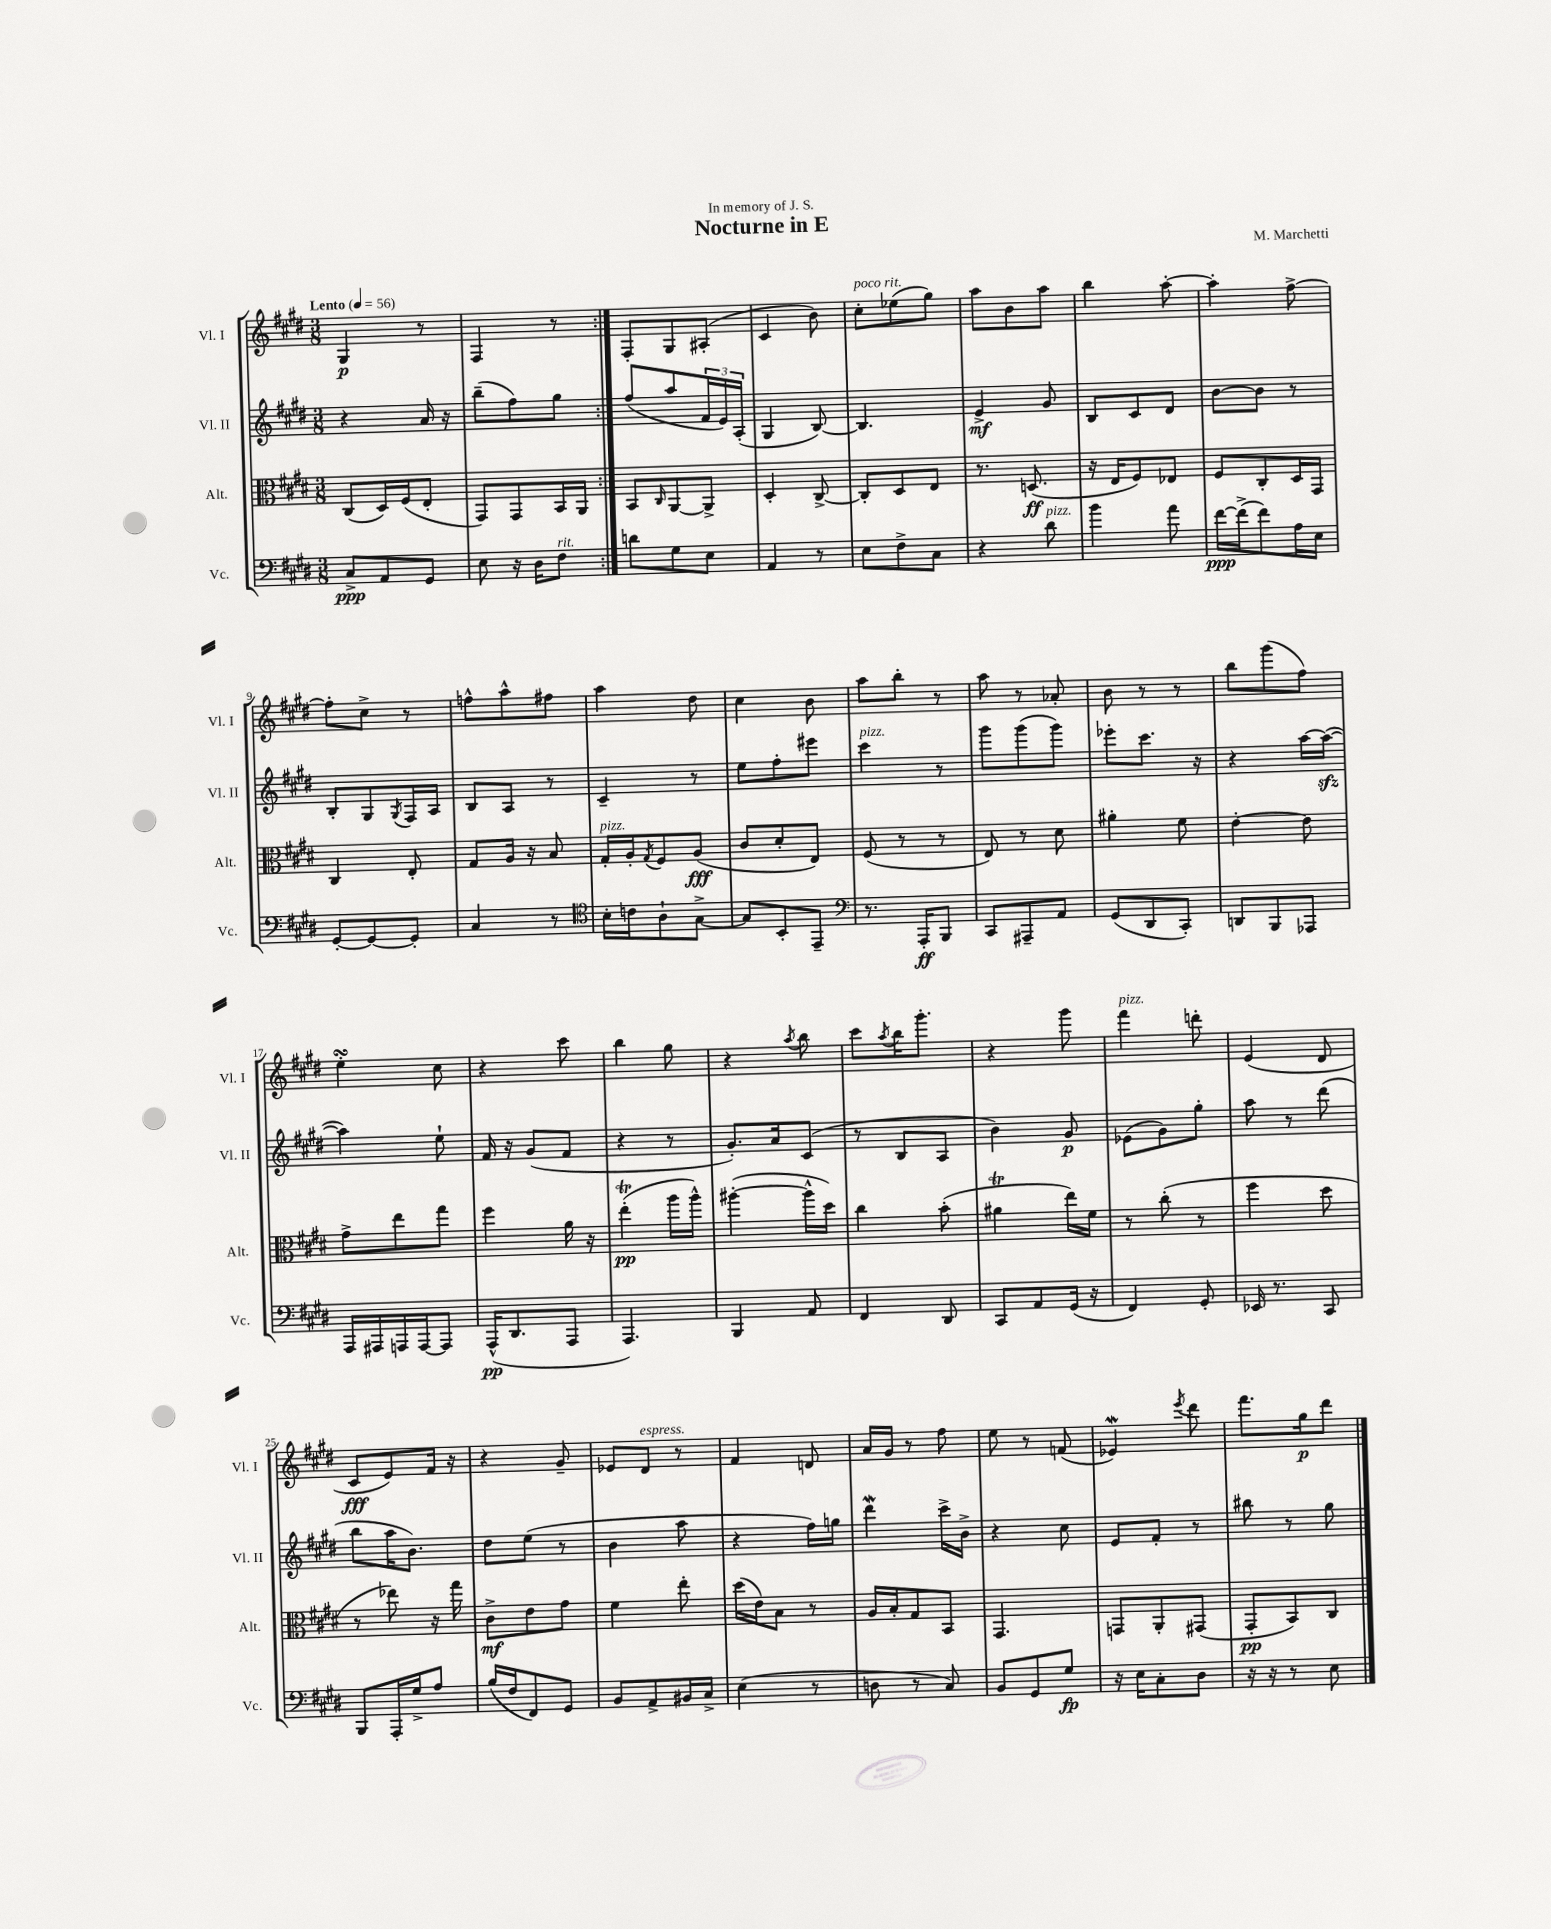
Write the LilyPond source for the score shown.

\header { title = "Nocturne in E" composer = "M. Marchetti" dedication = "In memory of J. S." }
<<
\new StaffGroup <<
\new Staff = "s0" \with { instrumentName = "Vl. I" shortInstrumentName = "Vl. I" } {
    \clef treble \key e \major \numericTimeSignature \time 3/8 \tempo "Lento" 4 = 56
    \repeat volta 2 { gis4\p r8 |
    fis4 r8 | }
    fis8-. gis8 ais8-.( |
    cis'4 b'8) |
    cis''8-.^\markup { \italic "poco rit." } ees''8( gis''8) |
    a''8 b'8 a''8 |
    b''4 a''8~-. |
    a''4-. fis''8~-> |
    fis''8-. cis''8-> r8 |
    f''8-^ a''8-^ fis''8 |
    a''4 dis''8 |
    cis''4 b'8 |
    a''8 b''8-. r8 |
    a''8 r8 aes'8-. |
    b'8 r8 r8 |
    b''8 gis'''8( fis''8) |
    e''4-.\turn cis''8 |
    r4 cis'''8 |
    b''4 gis''8 |
    r4 \acciaccatura { a''8 } b''8 |
    cis'''8 \acciaccatura { a''8 } b''16 gis'''8.-. |
    r4 gis'''8 |
    fis'''4^\markup { \italic "pizz." } d'''8-. |
    e'4( dis'8 |
    cis'8\fff e'8) fis'16 r16 |
    r4 gis'8-- |
    ees'8 dis'8^\markup { \italic "espress." } r8 |
    fis'4 d'8 |
    a'16 gis'16 r8 fis''8 |
    e''8 r8 f'8( |
    ees'4\mordent) \acciaccatura { e'''8 } dis'''8 |
    fis'''8. gis''16\p dis'''8 \bar "|." |
}
\new Staff = "s1" \with { instrumentName = "Vl. II" shortInstrumentName = "Vl. II" } {
    \clef treble \key e \major \numericTimeSignature \time 3/8
    \repeat volta 2 { r4 a'16 r16 |
    b''8--( fis''8) gis''8 | }
    fis''8( a''8 \tuplet 3/2 { fis'16 e'16) a16-.( } |
    gis4 b8~) |
    b4. |
    e'4->\mf gis'8 |
    b8 cis'8 dis'8 |
    b'8~ b'8 r8 |
    b8-. gis8 \acciaccatura { gis8 } fis16 a16 |
    b8 a8 r8 |
    cis'4-- r8 |
    e''8 fis''8-. eis'''8 |
    cis'''4^\markup { \italic "pizz." } r8 |
    gis'''8 gis'''8( gis'''8) |
    ees'''8-. cis'''8. r16 |
    r4 a''16~ a''16~\sfz( |
    a''4) e''8-! |
    fis'16 r16 gis'8( fis'8 |
    r4 r8 |
    gis'8.-.) a'16 cis'8( |
    r8 b8 a8 |
    b'4) gis'8\p |
    ees'8( gis'8) gis''8-. |
    a''8 r8 dis'''8( |
    b''8 a''16 b'8.) |
    dis''8 e''8( r8 |
    b'4 a''8 |
    r4 fis''16) g''16 |
    dis'''4\mordent cis'''16-> b'16-> |
    r4 cis''8 |
    e'8 fis'8-. r8 |
    bis''8 r8 gis''8 \bar "|." |
}
\new Staff = "s2" \with { instrumentName = "Alt." shortInstrumentName = "Alt." } {
    \clef alto \key e \major \numericTimeSignature \time 3/8
    \repeat volta 2 { cis8( dis16) fis16( e8-. |
    gis,8) gis,8 b,16 a,16 | }
    b,8 \grace { cis16 } a,8~ a,8-> |
    dis4-. cis8~-> |
    cis8-. dis8 e8 |
    r8. d8.\ff( |
    r16 e16 fis8) ees8 |
    fis8 cis8-. dis16 gis,16 |
    cis4 e8-. |
    gis8 a16 r16 b8 |
    gis16-.^\markup { \italic "pizz." } a16-. \acciaccatura { gis8 } fis8 a8\fff( |
    cis'8 dis'8-. e8) |
    fis8( r8 r8 |
    e8) r8 dis'8 |
    ais'4-. fis'8 |
    e'4~-. e'8 |
    gis'8-> e''8 gis''8 |
    fis''4 a'16 r16 |
    e''4-.\trill\pp( a''16 a''16-^) |
    ais''4~-.( ais''16-^ dis''16) |
    cis''4 b'8-.( |
    ais'4\trill e''16) fis'16 |
    r8 cis''8-.( r8 |
    fis''4 dis''8 |
    r8 ees''8) r16 gis''16 |
    cis'8->\mf e'8 gis'8 |
    fis'4 e''8-. |
    dis''16( e'16) b8 r8 |
    a16 b16-. gis8 b,8 |
    gis,4. |
    g,8 a,8-. gis,8( |
    gis,8-.\pp b,8) cis8 \bar "|." |
}
\new Staff = "s3" \with { instrumentName = "Vc." shortInstrumentName = "Vc." } {
    \clef bass \key e \major \numericTimeSignature \time 3/8
    \repeat volta 2 { cis8->\ppp a,8 gis,8 |
    e8 r16 dis16 fis8^\markup { \italic "rit." } | }
    d'8 gis8 e8 |
    a,4 r8 |
    e8 fis8-> cis8 |
    r4 dis'8^\markup { \italic "pizz." } |
    b'4 a'8 |
    fis'16~\ppp fis'16->( fis'8) a16 e16 |
    gis,8~-. gis,8~ gis,8-. |
    cis4 r8 |
    \clef tenor b16-. c'16 a8-! gis8~-> |
    gis8 b,8-. e,8-- |
    \clef bass r8. a,,16-.\ff b,,8 |
    cis,8 ais,,8-- a,8 |
    gis,8( dis,8 cis,8-.) |
    d,8 b,,8 aes,,8 |
    a,,16 ais,,16 a,,16 a,,16~ a,,8 |
    a,,16-^\pp( dis,8. a,,8 |
    a,,4.) |
    b,,4 a,8 |
    fis,4 dis,8 |
    cis,8 a,8 gis,16( r16 |
    fis,4) gis,8-. |
    ees,16 r8. cis,8 |
    b,,8 a,,16-. gis16-> a8 |
    b16( fis16 fis,8) gis,8 |
    b,8 a,8-> bis,16 cis16-> |
    e4( r8 |
    d8 r8 cis8) |
    b,8 gis,8 gis8\fp |
    r16 e16 cis8-. dis8 |
    r16 r16 r8 e8 \bar "|." |
}
>>
>>
